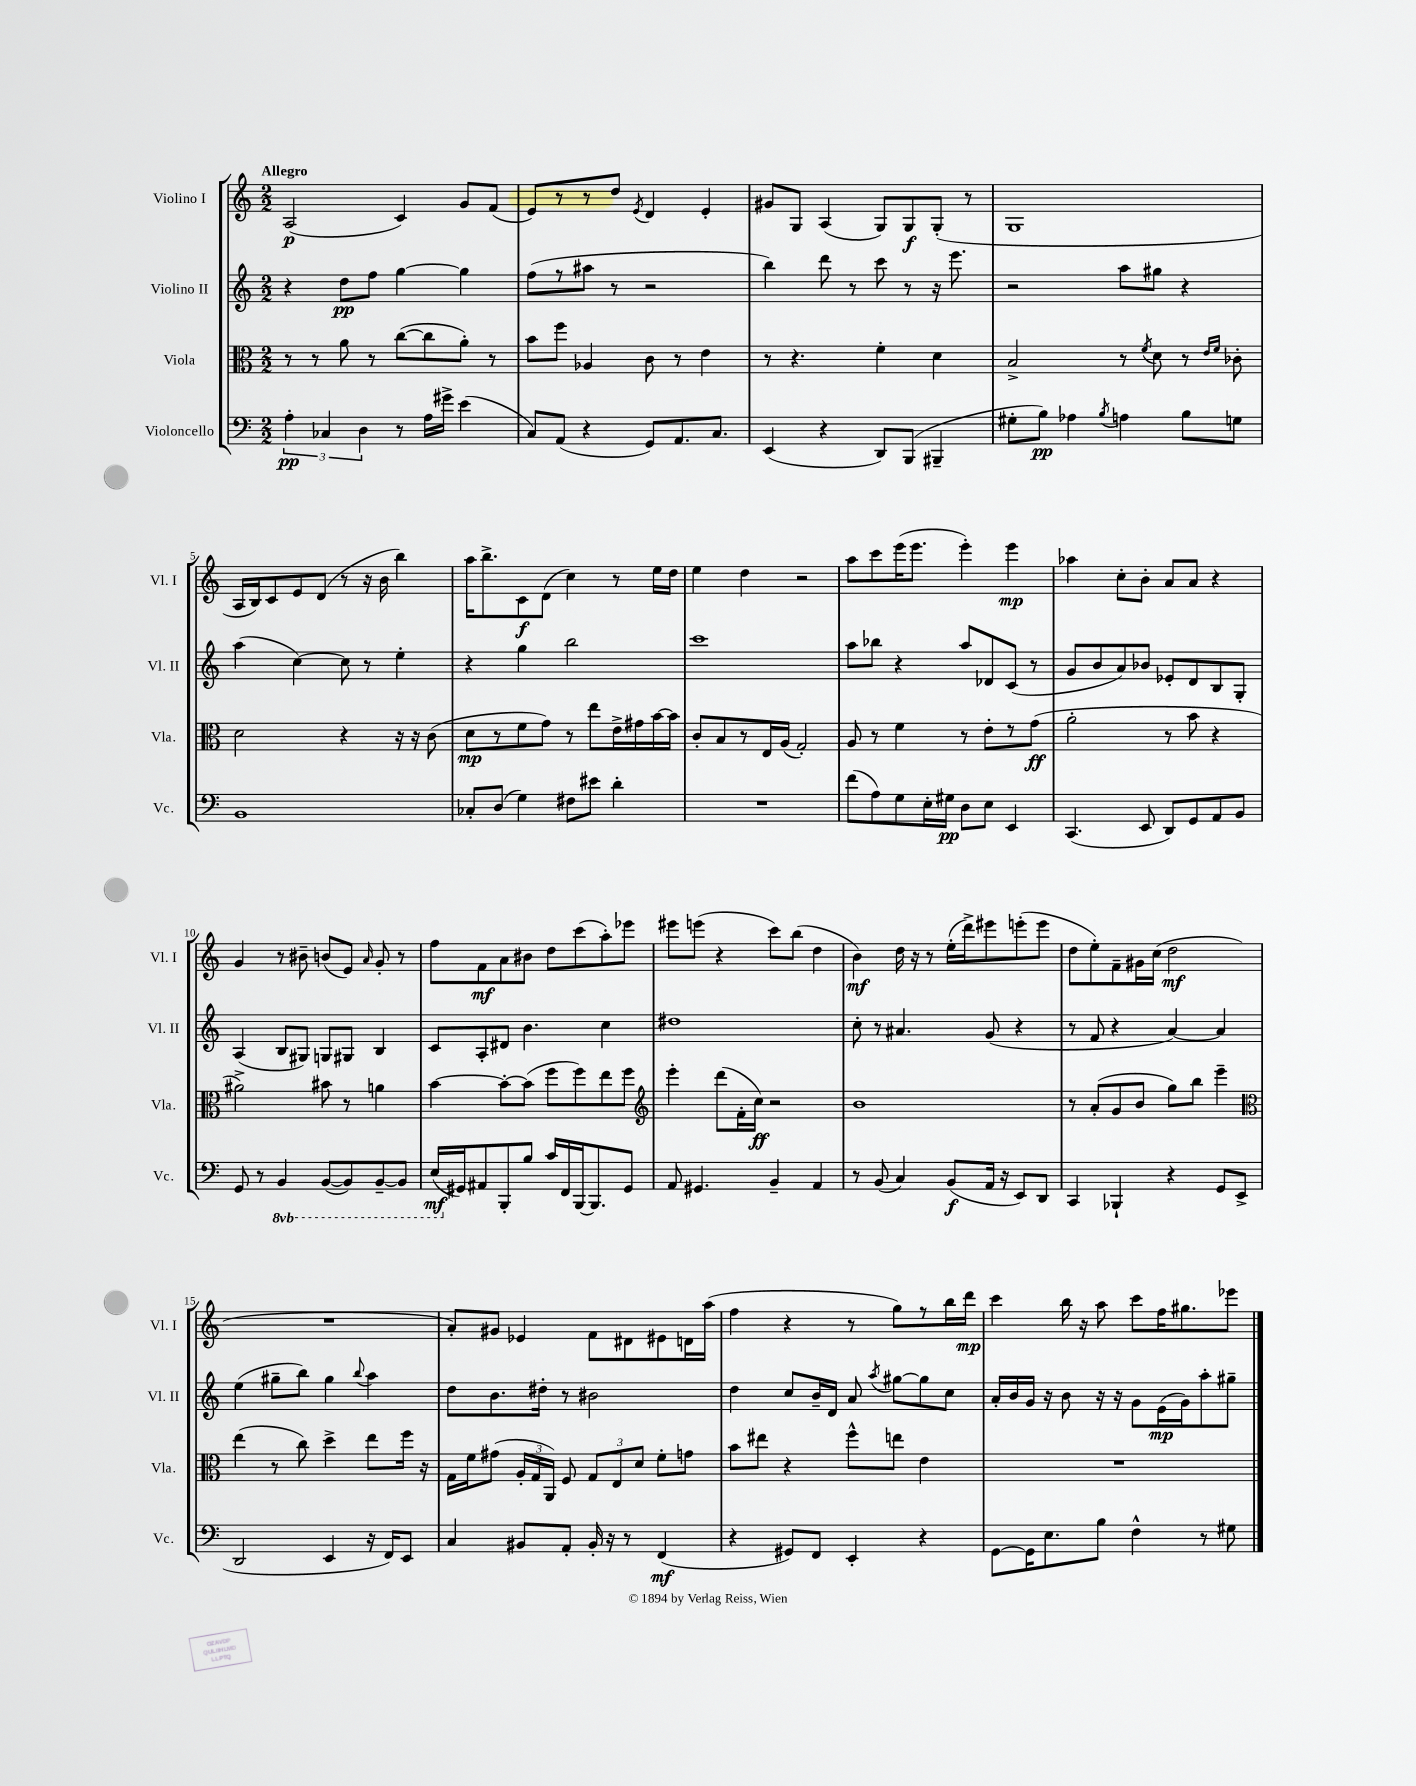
<<
\new StaffGroup <<
\new Staff = "s0" \with { instrumentName = "Violino I" shortInstrumentName = "Vl. I" } {
    \clef treble \key c \major \numericTimeSignature \time 2/2 \tempo "Allegro"
    \autoBeamOff a2\p( c'4) g'8[ f'8]( |
    e'8[) r8 r8 d''8] \acciaccatura { e'8 } d'4 e'4-. |
    gis'8[ g8] a4( g8[) g8\f g8]-.( r8 |
    g1 |
    a16[ b16) c'8 e'8 d'8]( r8 r16 b'16 b''4) |
    a''16[ b''8.-> c'8\f d'8]( c''4) r8 e''16[ d''16] |
    e''4 d''4 r2 |
    a''8[ c'''8 e'''16( e'''8.] e'''4-.) e'''4\mp |
    aes''4 c''8[-. b'8]-. a'8[ a'8] r4 |
    g'4 r8 bis'8-- b'8[( e'8]) \grace { a'16 } g'8-. r8 |
    f''8[ f'8\mf a'8 bis'8] d''8[ c'''8( a''8-.) ees'''8] |
    eis'''8[ e'''8]( r4 c'''8[) b''8]( d''4 |
    b'4\mf) d''16 r16 r8 e''16[-.( d'''16->) eis'''8 e'''8-.( e'''8] |
    d''8[ e''8-.) f'8-- gis'16 c''16]( d''2\mf |
    R1 |
    a'8[-.) gis'8] ees'4 f'8[ dis'8 eis'8 d'16 a''16]( |
    f''4 r4 r8 g''8[) r8 b''16 d'''16]\mp |
    c'''4 b''16 r16 a''8 c'''8[ f''16 gis''8. ees'''8] \bar "|." |
}
\new Staff = "s1" \with { instrumentName = "Violino II" shortInstrumentName = "Vl. II" } {
    \clef treble \key c \major \numericTimeSignature \time 2/2
    \autoBeamOff r4 d''8[\pp f''8] g''4~ g''4 |
    f''8[( r8 ais''8] r8 r2 |
    b''4) d'''8 r8 c'''8 r8 r16 e'''8. |
    r2 a''8[ gis''8] r4 |
    a''4( c''4~) c''8 r8 e''4-. |
    r4 g''4 b''2 |
    c'''1 |
    a''8[ bes''8] r4 a''8[ des'8 c'8]( r8 |
    g'8[ b'8 a'8) bes'8] ees'8[-. d'8 b8 g8]-. |
    a4( b8[ gis8]) g8[ gis8] b4 |
    c'8[ a8-. dis'8] b'4. c''4 |
    dis''1 |
    c''8-. r8 ais'4. g'8( r4 |
    r8 f'8 r4 a'4~) a'4 |
    e''4( gis''8[-- b''8]) gis''4 \appoggiatura { b''8 } a''4 |
    d''8[ b'8. dis''16]-. r8 bis'2 |
    d''4 c''8[ b'16-- d'16] a'8 \acciaccatura { a''8 } gis''8[~ gis''8 c''8] |
    a'16[-. b'16 g'16] r16 b'8 r16 r16 g'8[ e'16\mp( g'16) a''8-. gis''8]-- \bar "|." |
}
\new Staff = "s2" \with { instrumentName = "Viola" shortInstrumentName = "Vla." } {
    \clef alto \key c \major \numericTimeSignature \time 2/2
    \autoBeamOff r8 r8 a'8 r8 c''8[~( c''8 a'8]-.) r8 |
    b'8[ f''8] aes4 c'8 r8 e'4 |
    r8 r4. f'4-. d'4 |
    b2-> r8 \acciaccatura { f'8 } d'8 r8 \grace { e'16[ f'16] } ces'8-. |
    d'2 r4 r16 r16 c'8( |
    d'8[\mp r8 f'8 g'8]) r8 e''8[ e'16-> gis'16 b'16~ b'16] |
    c'8[-. b8 r8 e16 a16]( g2-.) |
    a8 r8 f'4 r8 e'8[-. r8 g'8]\ff( |
    a'2-. r8 b'8 r4 |
    ais'2->) bis'8 r8 a'4 |
    b'4~ b'8[~-. b'8]( f''8[ f''8) e''8 f''8] |
    \clef treble e'''4-. d'''8[( f'16-. c''16]\ff) r2 |
    b'1 |
    r8 a'8[-.( g'8 b'8] g''8[) b''8] e'''4-- |
    \clef alto e''4( r8 c''8) d''4-> e''8[ f''16] r16 |
    g16[ f'16 gis'8]( \tuplet 3/2 { a16[-. g16 a,16]) } f8 \tuplet 3/2 { g8[ e8 d'8] } f'8[-. g'8] |
    b'8[ eis''8] r4 f''8[-^ e''8] e'4 |
    R1 \bar "|." |
}
\new Staff = "s3" \with { instrumentName = "Violoncello" shortInstrumentName = "Vc." } {
    \clef bass \key c \major \numericTimeSignature \time 2/2 \set Staff.ottavationMarkups = #ottavation-simple-ordinals
    \autoBeamOff \tuplet 3/2 { a4-.\pp ces4 d4 } r8 a16[ gis'16]-> e'4( |
    c8[) a,8]( r4 g,8[) a,8. c8.] |
    e,4( r4 d,8[) b,,8]( bis,,4-- |
    gis8[-. b8]\pp) aes4 \acciaccatura { b8 } a4 b8[ g8] |
    b,1 |
    ces8[-. d8]( g4) fis8[ eis'8] d'4-. |
    R1 |
    f'8[( a8) g8 e16-. gis16]\pp d8[ e8] e,4 |
    c,4.( e,8 d,8[) g,8 a,8 b,8] |
    g,8 r8 \ottava #-1 b,,4 b,,8[~( b,,8) b,,8~-- b,,8] |
    e,16[\mf( \ottava #0 gis,16) ais,8 b,,8-. b8] c'16[ f,16 b,,16~ b,,8. gis,8] |
    a,8 gis,4. b,4-- a,4 |
    r8 b,8( c4) b,8[\f( a,16] r16 e,8[) d,8] |
    c,4 bes,,4-! r4 g,8[ e,8]->( |
    d,2 e,4 r16 f,16[) e,8] |
    c4 bis,8[ a,8]-. bis,16-. r16 r8 f,4\mf( |
    r4 gis,8[) f,8] e,4-. r4 |
    g,8[~ g,16 e8. b8] f4-^ r8 gis8 \bar "|." |
}
>>
>>
